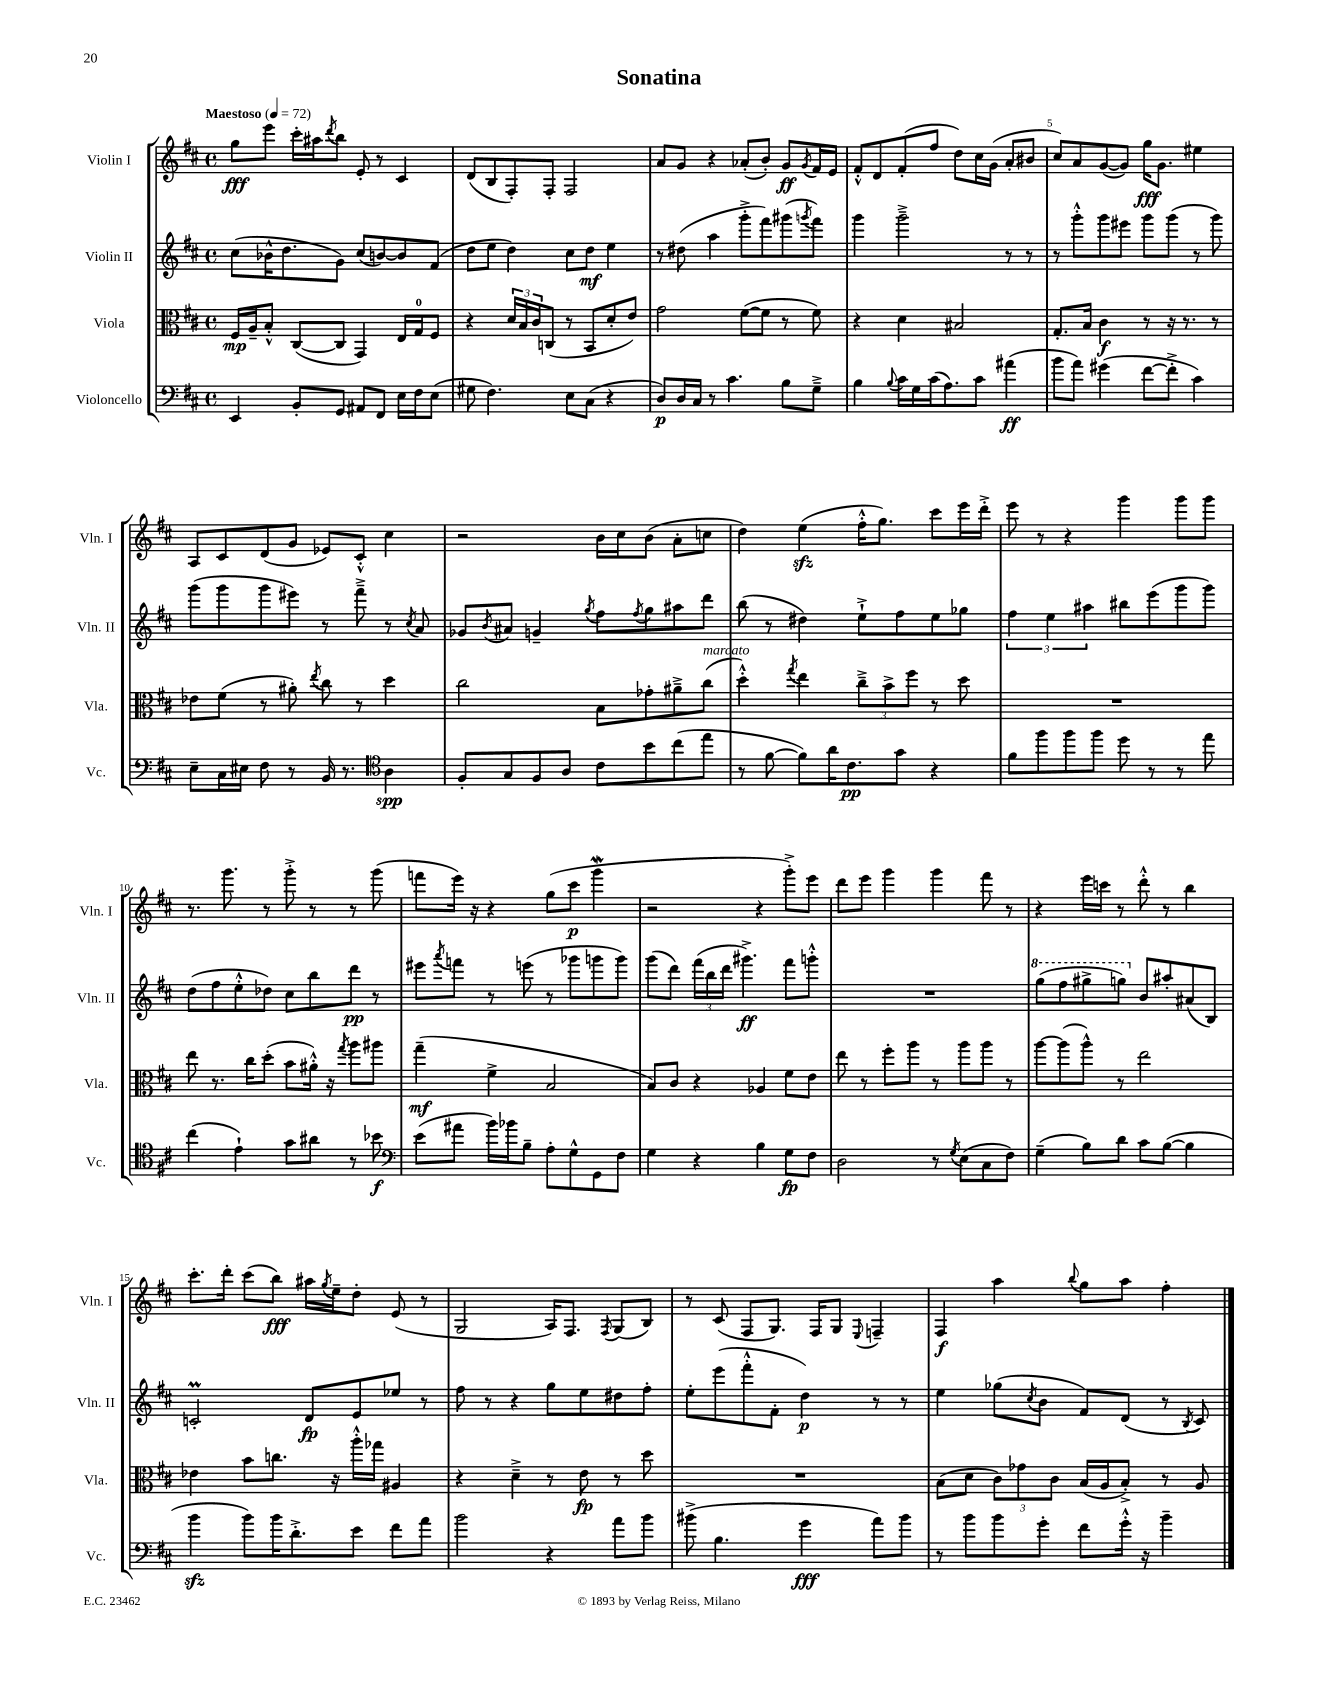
\header { title = "Sonatina" }
<<
\new StaffGroup <<
\new Staff = "s0" \with { instrumentName = "Violin I" shortInstrumentName = "Vln. I" } {
    \clef treble \key d \major \defaultTimeSignature \time 4/4 \tempo "Maestoso" 4 = 72
    g''8\fff e'''8 cis'''16-. ais''16 \acciaccatura { d'''8 } b''8 e'8-. r8 cis'4 |
    d'8( b8 fis8-.) fis8-. fis2 |
    a'8 g'8 r4 aes'8-.( b'8-.) g'8\ff \acciaccatura { g'8 } fis'16 e'16 |
    fis'8-.-^ d'8 fis'8-.( fis''8 d''8) cis''16 g'16( a'8-. bis'8 |
    cis''8) a'8 g'8~( g'8) g''16\fff g'8. eis''4 |
    a8 cis'8 d'8( g'8 ees'8) cis'8-.-^ cis''4 |
    r2 b'16 cis''16 b'8( a'8-. c''8 |
    d''4) e''4\sfz( fis''16-.-^ g''8.) cis'''8 e'''16 d'''16-.-> |
    e'''8 r8 r4 g'''4 g'''8 g'''8 |
    r8. g'''8. r8 g'''8-.-> r8 r8 g'''8( |
    f'''8 e'''16) r16 r4 g''8( cis'''8\p g'''4\mordent |
    r2 r4 g'''8-.->) e'''8 |
    d'''8 e'''8 g'''4 g'''4 fis'''8 r8 |
    r4 e'''16 c'''16 r8 d'''8-.-^ r8 b''4 |
    cis'''8.-. d'''16-. cis'''8( b''8\fff) ais''16 \acciaccatura { g''8 } e''16-- d''8-. e'8( r8 |
    g2 a16) fis8. \acciaccatura { fis8 } g8( b8) |
    r8 cis'8( fis8 g8.) fis16 g8 \appoggiatura { e8 } f4-- |
    fis4\f a''4 \appoggiatura { b''8 } g''8 a''8 fis''4-. \bar "|." |
}
\new Staff = "s1" \with { instrumentName = "Violin II" shortInstrumentName = "Vln. II" } {
    \clef treble \key d \major \defaultTimeSignature \time 4/4
    cis''8( bes'16-^ d''8. g'8) cis''8( b'8~) b'8 fis'8( |
    d''8 e''8 d''4) cis''8 d''8\mf e''4 |
    r8 dis''8( a''4 g'''8-.-> fis'''8) gis'''8( \acciaccatura { g'''8 } fis'''8) |
    g'''4 g'''2---> r8 r8 |
    r8 g'''8-.-^ g'''8 eis'''8 g'''8 g'''8( r8 g'''8) |
    g'''8( g'''8 g'''8 eis'''8) r8 fis'''8---> r8 \acciaccatura { cis''8 } a'8 |
    ges'8 \acciaccatura { b'8 } ais'8 g'4-- \acciaccatura { g''8 } fis''8 \acciaccatura { fis''8 } g''8 ais''8 d'''8 |
    b''8( r8 dis''4) e''8-!-> fis''8 e''8 ges''8 |
    \tuplet 3/2 { fis''4 e''4 ais''4 } bis''8 e'''8( g'''8 g'''8) |
    d''8( fis''8 e''8-.-^ des''8) cis''8 b''8 d'''8\pp r8 |
    eis'''8 \acciaccatura { a'''8 } f'''8 r8 e'''8( r8 ges'''8 g'''8 g'''8) |
    g'''8( d'''8) \tuplet 3/2 { fis'''16( b''16 d'''16 } gis'''4.->\ff) fis'''8 g'''8-.-^ |
    R1 |
    \ottava #1 g'''8( fis'''8 gis'''8-> g'''8) \ottava #0 b'8 ais''8-. ais'8( b8) |
    c'2-.\prall d'8\fp e'8 ees''8 r8 |
    fis''8 r8 r4 g''8 e''8 dis''8 fis''8-. |
    e''8-. e'''8( fis'''8-.-^ fis'8-. d''4\p) r8 r8 |
    e''4 ges''8( \acciaccatura { cis''8 } b'8 fis'8) d'8( r8 \acciaccatura { b8 } cis'8) \bar "|." |
}
\new Staff = "s2" \with { instrumentName = "Viola" shortInstrumentName = "Vla." } {
    \clef alto \key d \major \defaultTimeSignature \time 4/4
    fis16\mp a16-- b8-.-^ cis8~( cis8 g,4) e16 g16-0 fis8 |
    r4 \tuplet 3/2 { d'16 b16 cis'16 } c8( r8 b,8 d'8-. e'8) |
    g'2 fis'8~( fis'8 r8 fis'8) |
    r4 d'4 bis2 |
    g8.-. b16 cis'4\f r8 r16 r8. r8 |
    ees'8 fis'8( r8 ais'8-.) \acciaccatura { e''8 } cis''8 r8 d''4 |
    cis''2 b8 ges'8-. ais'8---> cis''8^\markup { \italic "marcato" }( |
    d''4-.-^) \acciaccatura { g''8 } e''4 \tuplet 3/2 { cis''8---> b'8-> fis''8 } r8 d''8 |
    R1 |
    e''8 r8. cis''16 d''8-.( b'8 ais'16-.-^) r16 \acciaccatura { g''8 } a''8 ais''8 |
    g''4--\mf( fis'4-> b2 |
    b8) cis'8 r4 aes4 fis'8 e'8 |
    e''8 r8 fis''8-. a''8 r8 a''8 a''8 r8 |
    a''8~ a''8( a''8-^) r8 e''2 |
    ees'4 b'8 c''8. r16 a''16-.-^ ges''16 ais4 |
    r4 d'4---> r8 e'8\fp r8 d''8 |
    R1 |
    b8( d'8 \tuplet 3/2 { cis'8) ges'8 cis'8 } b16( a16 b8-.->) r8 a8 \bar "|." |
}
\new Staff = "s3" \with { instrumentName = "Violoncello" shortInstrumentName = "Vc." } {
    \clef bass \key d \major \defaultTimeSignature \time 4/4
    e,4 b,8-. g,8 ais,8 fis,8 e16 fis16 e8( |
    gis8 fis4.) e8 cis8( r4 |
    d8\p) d16 cis16 r8 cis'4. b8 g8---> |
    b4 \appoggiatura { b8 } cis'16 g16 cis'16( a8.) cis'8 ais'4\ff( |
    b'8 a'8) gis'4( fis'8~ fis'8-.-> cis'4) |
    e8-- cis16 eis16 fis8 r8 b,16 r8. \clef tenor a4\spp |
    fis8-. g8 fis8 a8 cis'8 b'8 cis''8( e''8 |
    r8 fis'8~ fis'8) a'16 cis'8.\pp g'8 r4 |
    fis'8 fis''8 fis''8 fis''8 d''8 r8 r8 e''8 |
    cis''4( e'4-!) g'8 ais'8 r8 bes'8\f |
    \clef bass e'8( ais'8 b'16) bes'16 b8-- a8-. g8-^ g,8 fis8 |
    g4 r4 b4 g8\fp fis8 |
    d2 r8 \acciaccatura { g8 } e8( cis8 fis8) |
    g4--( b8) d'8 cis'8 b8~( b4 |
    b'4\sfz b'8) b'16 d'8.-.-> e'8 fis'8 a'8 |
    b'2 r4 a'8 b'8 |
    bis'8->( b4. g'4\fff a'8) bis'8 |
    r8 b'8 b'8 g'8-. fis'8 g'16-.-^ r16 b'4-- \bar "|." |
}
>>
>>
\layout { \context { \Score \override BarNumber.break-visibility = ##(#f #t #t) barNumberVisibility = #(every-nth-bar-number-visible 5) } }
